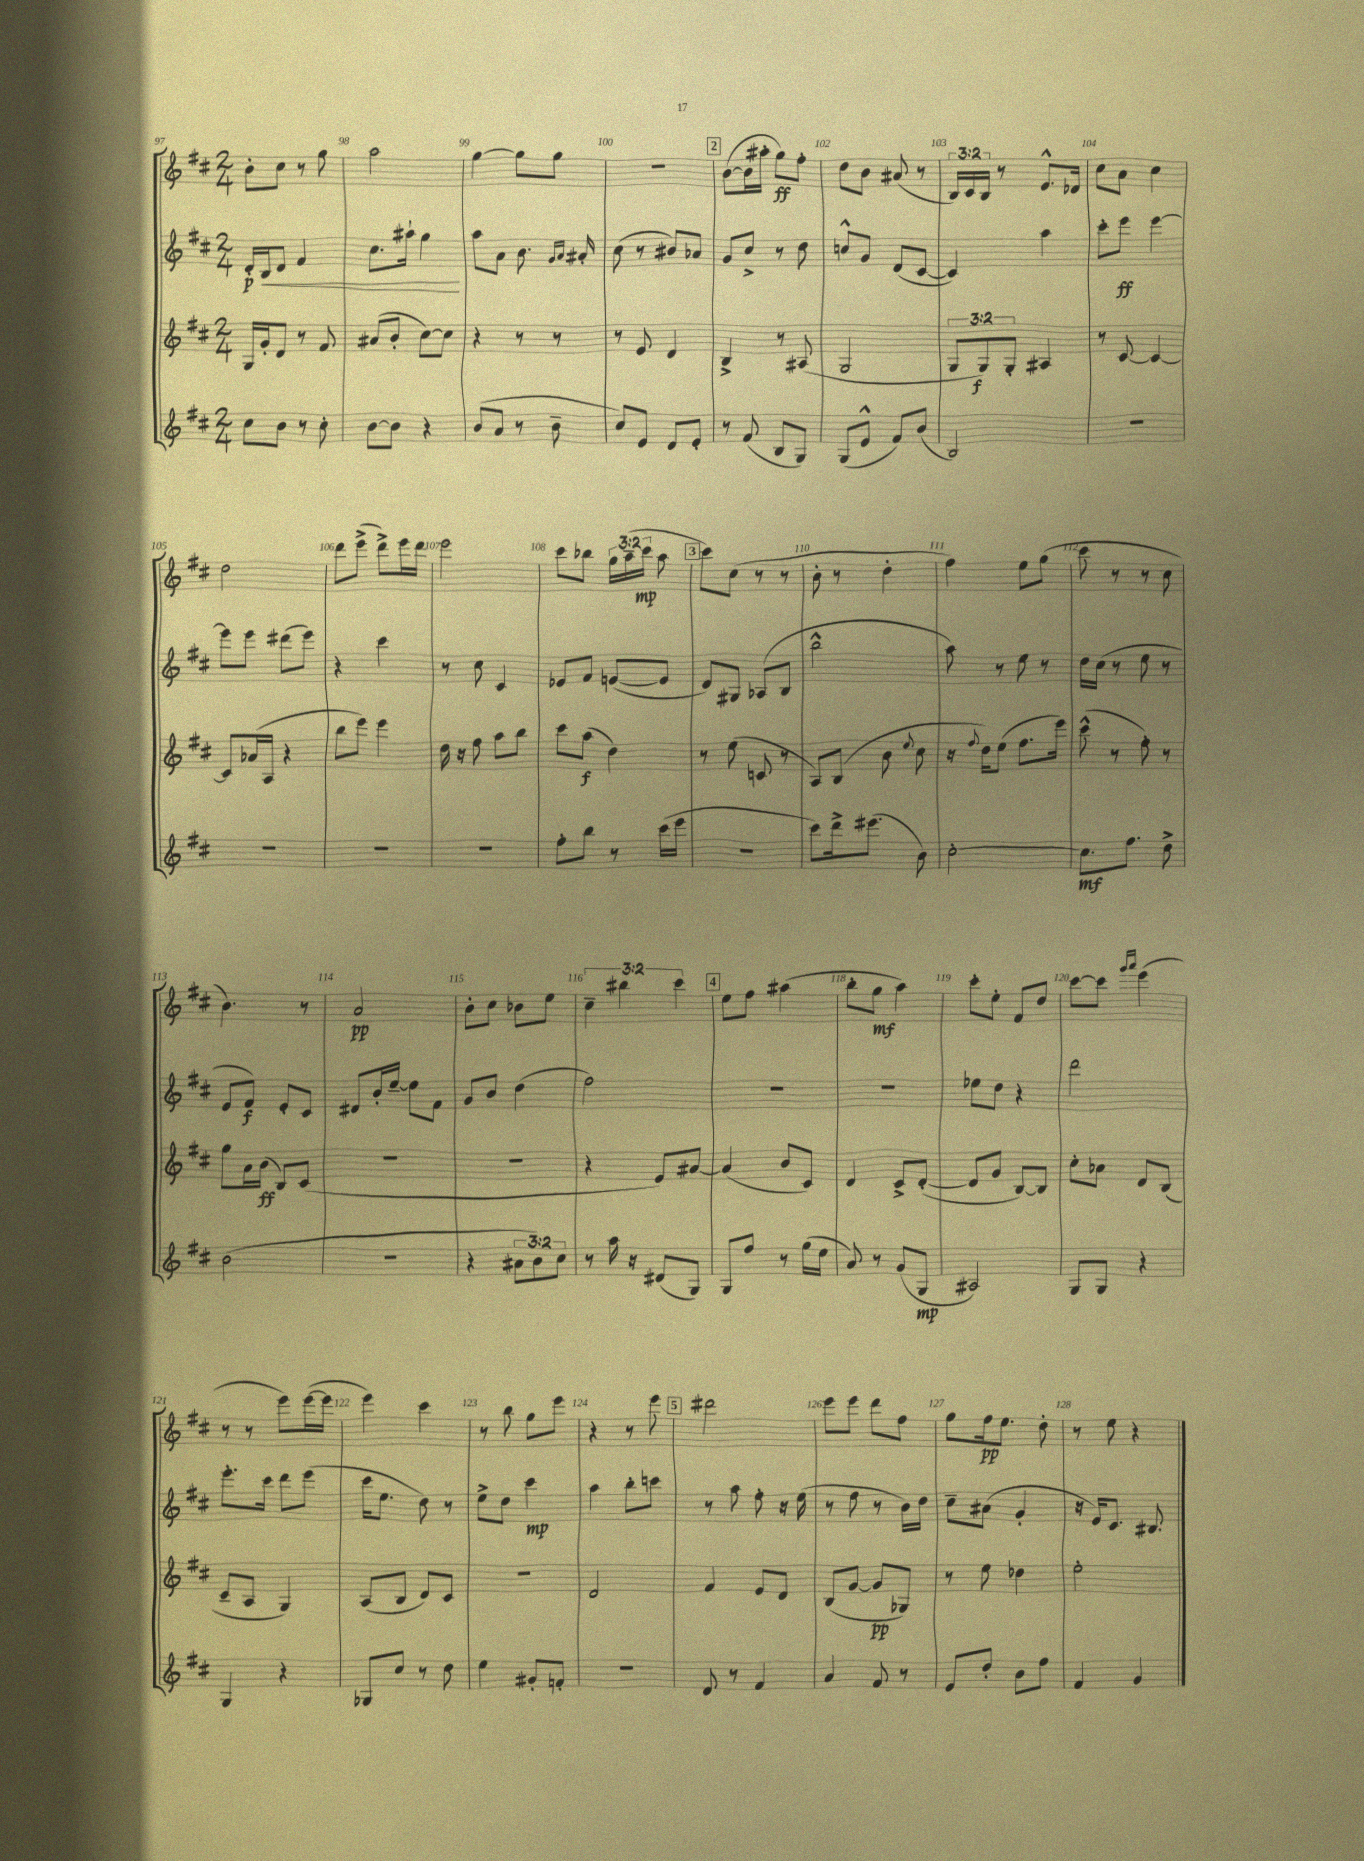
<<
\new StaffGroup <<
\new Staff = "s0" {
    \clef treble \key d \major \numericTimeSignature \time 2/4 \override Staff.TupletNumber.text = #tuplet-number::calc-fraction-text
    \autoBeamOff b'8[-. cis''8] r8 g''8 |
    a''2 |
    g''4~ g''8[ g''8] |
    R2 |
    \mark \markup { \box "2" } b'8[~( b'16 ais''16]-. g''8[\ff) fis''8]-. |
    d''8[ b'8] ais'8( r8 |
    \tuplet 3/2 { b16[) cis'16 b16] } r8 e'8.[-^ des'16] |
    cis''8[ a'8] cis''4 |
    d''2 |
    d'''8[ e'''8]->( d'''8[->) e'''16 d'''16] |
    e'''2 |
    cis'''8[ bes''8] \tuplet 3/2 { g''16[ a''16--( cis'''16]\mp } a''8 |
    \mark \markup { \box "3" } cis'''8[) cis''8]( r8 r8 |
    b'8-. r8 d''4-. |
    fis''4) e''8[ g''8]( |
    cis'''8 r8 r8 cis''8 |
    b'4.) r8 |
    a'2\pp |
    b'8[-. cis''8] bes'8[ e''8] |
    \tuplet 3/2 { cis''4-- bis''4 cis'''4 } |
    \mark \markup { \box "4" } e''8[ fis''8] ais''4( |
    b''8[-. g''8]\mf a''4) |
    cis'''8[-. e''8]-. fis'8[ d''8] |
    cis'''8[~ cis'''8] \grace { g'''16[ a'''16] } e'''4( |
    r8 r8 e'''8[) e'''16~( e'''16] |
    e'''4) cis'''4 |
    r8 b''8 g''8[ e'''8] |
    r4 r8 e'''8 |
    \mark \markup { \box "5" } dis'''2 |
    e'''8[ e'''8] d'''8[ fis''8] |
    g''8[ fis''16\pp e''8.] d''8-. |
    r8 e''8 r4 \bar "|." |
}
\new Staff = "s1" {
    \clef treble \key d \major \numericTimeSignature \time 2/4
    \autoBeamOff d'16[-.\p b16\< d'8] fis'4 |
    cis''8.[ ais''16]-! g''4\! |
    a''8[ a'8] b'8. \grace { g'16[ a'16] } ais'16-. |
    cis''8( r8 bis'8[) aes'8] |
    \mark \markup { \box "2" } g'8[ cis''8]-> r8 d''8 |
    c''8[-^ g'8] d'8[( cis'8]~ |
    cis'4) a''4 |
    cis'''8[-. e'''8]\ff e'''4~ |
    e'''8[ e'''8] dis'''8[( e'''8]) |
    r4 cis'''4 |
    r8 cis''8 cis'4 |
    ees'8[ fis'8] e'8[~( e'8] |
    \mark \markup { \box "3" } d'8[) gis8] aes8[( b8] |
    b''2-^ |
    a''8) r8 e''8 r8 |
    d''16[ cis''16]( r8 e''8 r8 |
    e'8[ fis'8]\f) e'8[-. cis'8] |
    dis'8[ b'16-. e''16]~-- e''8[ fis'8] |
    g'8[ b'8] d''4( |
    fis''2) |
    \mark \markup { \box "4" } R2 |
    R2 |
    ees''8[ d''8] r4 |
    d'''2 |
    e'''8.[-. cis'''16] d'''8[ e'''8]( |
    cis'''16[ e''8.] d''8) r8 |
    e''8[-> d''8] cis'''4\mp |
    a''4 b''8[-. c'''8] |
    \mark \markup { \box "5" } r8 a''8 fis''8-. r16 e''16( |
    r8 fis''8 r8 b'16[) d''16] |
    cis''8[-- ais'8]( g'4-. |
    r16 e'16[) cis'8.] bis8. \bar "|." |
}
\new Staff = "s2" {
    \clef treble \key d \major \numericTimeSignature \time 2/4 \override Staff.TupletNumber.text = #tuplet-number::calc-fraction-text
    \autoBeamOff g16[ g'16-. d'8] r8 fis'8 |
    ais'8[( b'8]-. cis''8[~) cis''8] |
    r4 r8 r8 |
    r8 e'8 d'4 |
    \mark \markup { \box "2" } b4-> r8 ais8( |
    g2 |
    \tuplet 3/2 { g8[ g8\f) g8]-. } ais4 |
    r8 cis'8~ cis'4~ |
    cis'8[ aes'16( a16] r4 |
    b''8[ e'''8]) e'''4 |
    d''16 r16 fis''8 a''8[ b''8] |
    cis'''8[ a''8]\f( d''4) |
    \mark \markup { \box "3" } r8 e''8( c'8 r8 |
    a8[) b8]( b'8 \appoggiatura { e''8 } cis''8 |
    r16 \appoggiatura { fis''8 } d''16[) e''8]( fis''8.[ e'''16]) |
    cis'''8-^( r8 fis''8-.) r8 |
    g''8[ a'16 b'16]\ff( b8[) cis'8]( |
    r2 |
    R2 |
    r4 e'8[) ais'8]~ |
    \mark \markup { \box "4" } ais'4( b'8[ cis'8]) |
    d'4 cis'8[-> d'8]~-.( |
    d'8[ g'8] b8[~) b8] |
    cis''8[-. aes'8] d'8[ b8]( |
    cis'8[-- a8] g4) |
    a8[( b8] d'8[) cis'8] |
    R2 |
    d'2 |
    \mark \markup { \box "5" } fis'4 e'8[ d'8] |
    b8[( g'8]~ g'8[\pp ges8]) |
    r8 e''8 des''4 |
    e''2-. \bar "|." |
}
\new Staff = "s3" {
    \clef treble \key d \major \numericTimeSignature \time 2/4 \override Staff.TupletNumber.text = #tuplet-number::calc-fraction-text
    \autoBeamOff cis''8[ b'8] r8 cis''8-. |
    b'8[~ b'8] r4 |
    b'8[( a'8] r8 b'8-- |
    cis''8[) e'8] d'8[ e'8]-. |
    \mark \markup { \box "2" } r8 fis'8( b8[ g8]) |
    g8[( e'8]-^ fis'8[) b'8]( |
    b2) |
    R2 |
    R2 |
    R2 |
    R2 |
    fis''8[-. b''8] r8 cis'''16[( e'''16] |
    \mark \markup { \box "3" } r2 |
    cis'''8[) d'''16-> eis'''8.]( b'8) |
    cis''2~-. |
    cis''8.[\mf fis''8.] d''8-> |
    b'2( |
    R2 |
    r4 \tuplet 3/2 { ais'8[ b'8) cis''8] } |
    r8 a''16 r16 dis'8[( g8]) |
    \mark \markup { \box "4" } g8[ fis''8] r8 g''16[( e''16] |
    a'8) r8 g'8[( g8]\mp |
    ais2) |
    g8[ g8] r4 |
    g4 r4 |
    ges8[ cis''8] r8 d''8 |
    e''4 gis'8[-. f'8]-. |
    r2 |
    \mark \markup { \box "5" } d'8 r8 fis'4 |
    a'4 fis'8 r8 |
    e'8[ d''8]-. b'8[ fis''8] |
    fis'4 g'4 \bar "|." |
}
>>
>>
\layout { \context { \Score currentBarNumber = #97 \override BarNumber.break-visibility = ##(#f #t #t) barNumberVisibility = #all-bar-numbers-visible } }
